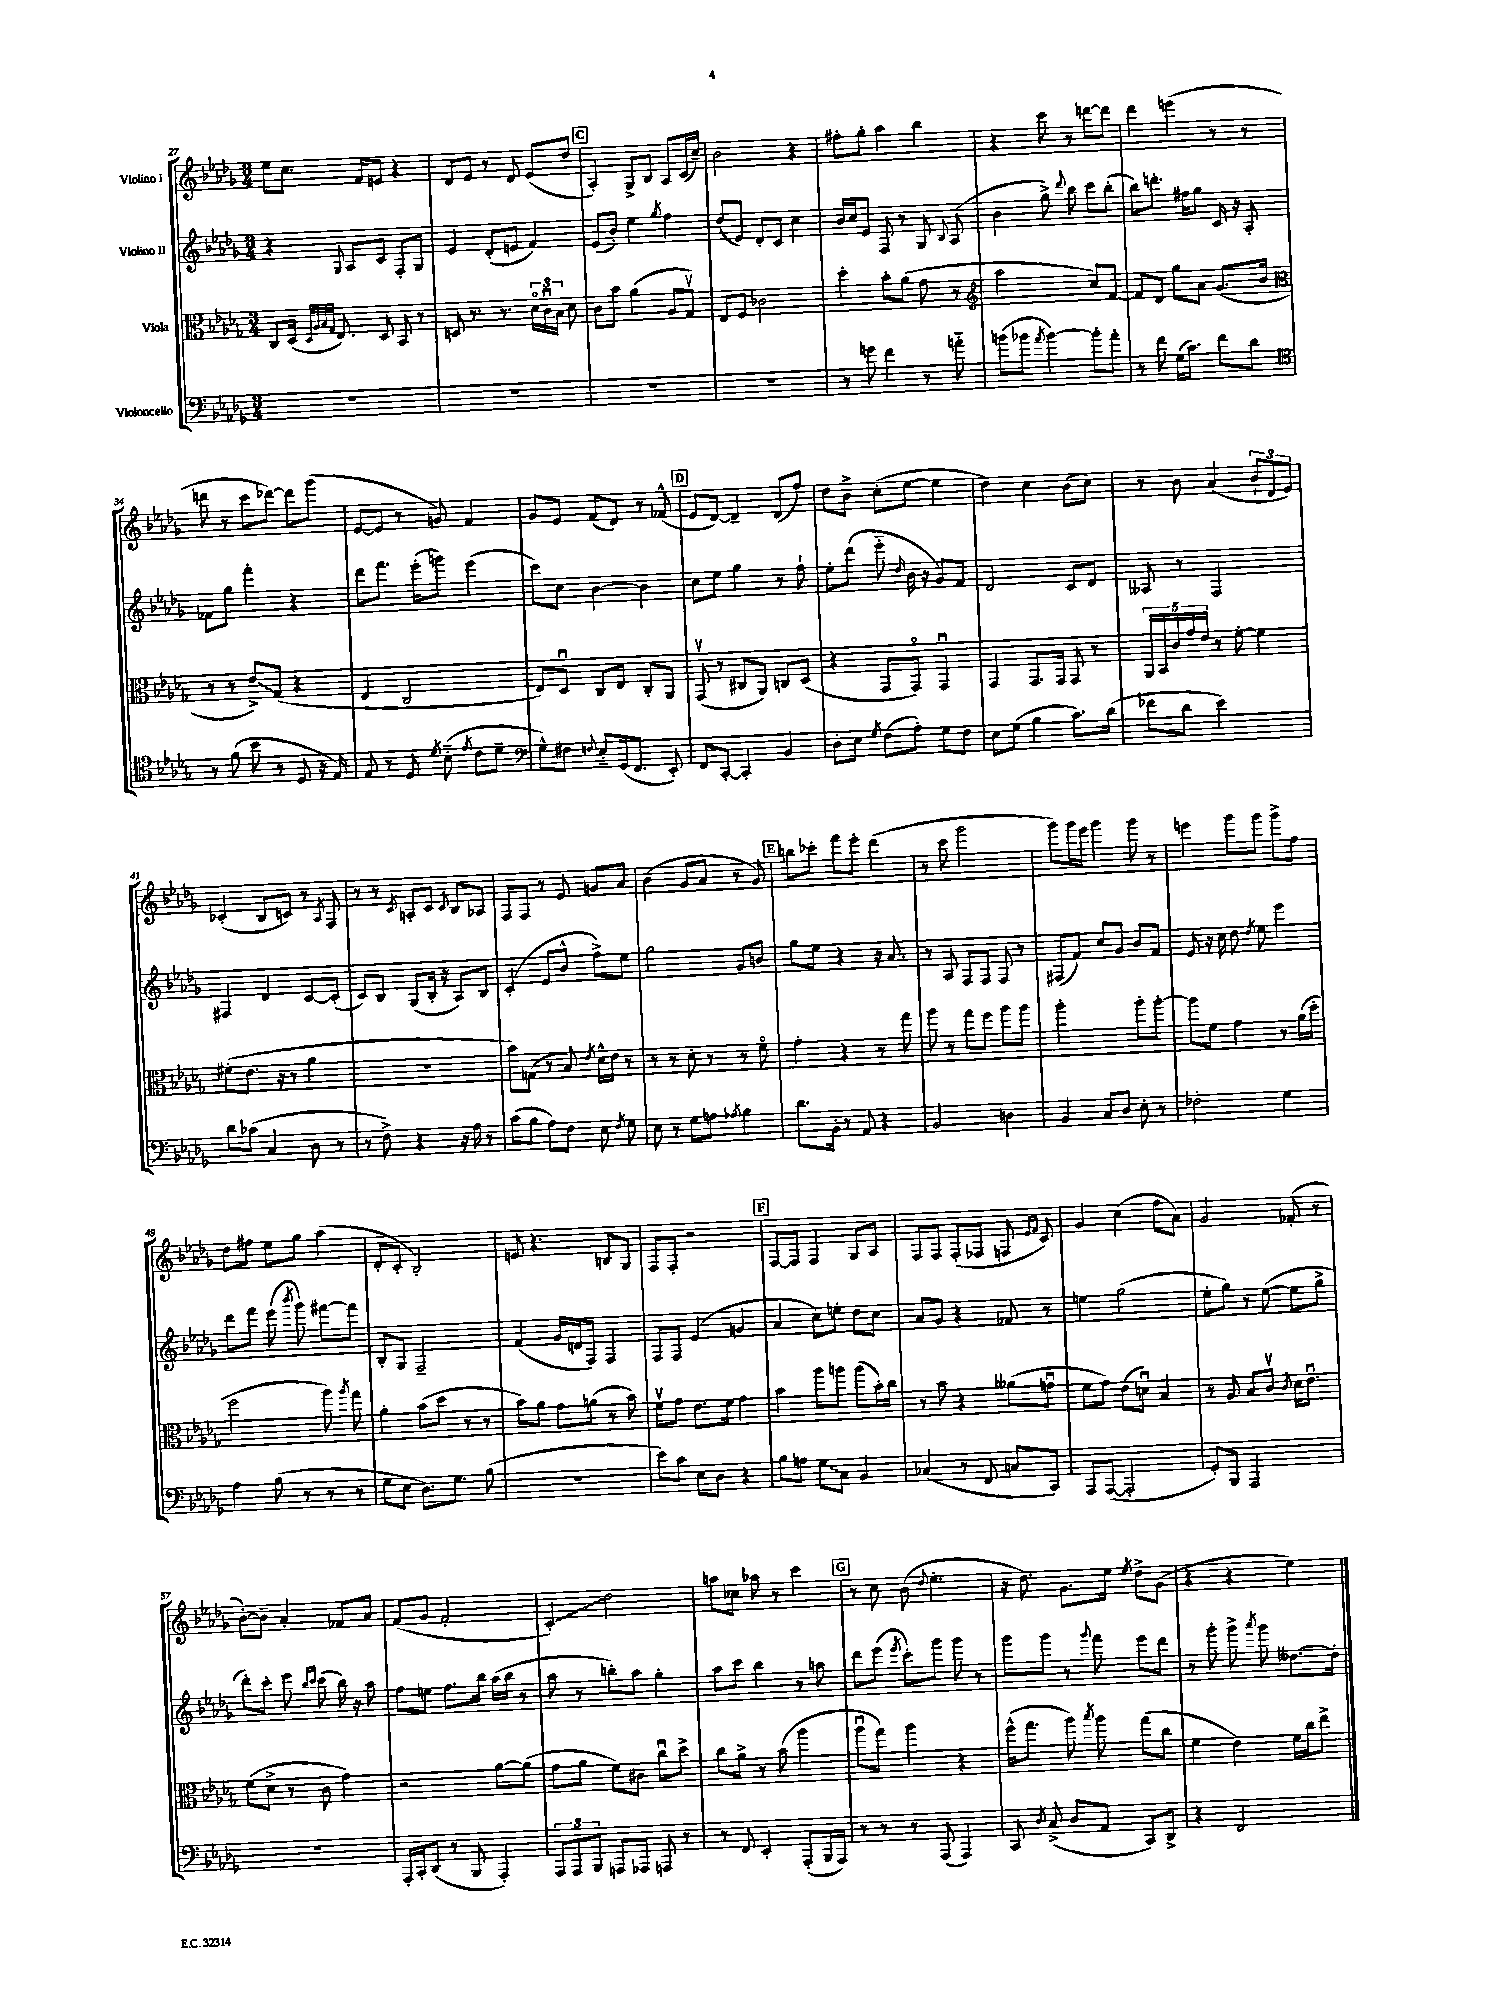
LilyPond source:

<<
\new StaffGroup <<
\new Staff = "s0" \with { instrumentName = "Violino I" } {
    \clef treble \key des \major \numericTimeSignature \time 3/4
    \autoBeamOff ees''8[ c''8.] f'16[ e'8] r4 |
    des'8[ ees'8] r8 des'8 ees'8[( des''8] |
    \mark \markup { \box "C" } aes4-.) ges8[-> bes8] aes8[ c'16( c''16]--) |
    bes'2 r4 |
    fis''8[-. ges''8]-. aes''4 bes''4 |
    r4 c'''8 r8 d'''8[~ d'''8] |
    des'''4 e'''4( r8 r8 |
    d'''8 r8 c'''8[ des'''8]~) des'''8[ ges'''8]( |
    ees'8[~ ees'8] r8 g'8) f'4 |
    ges'8[ ees'8] f'8[( des'8]) r8 fes'8-^( |
    \mark \markup { \box "D" } ees'8[ des'8]~) des'4-- des'8[( f''8]) |
    des''8[ bes'8]-> c''8[-.( ees''8]~ ees''4 |
    des''4) c''4 bes'8[( c''8]) |
    r8 bes'8 aes'4( \tuplet 3/2 { bes'8[-! des'8 ees'8]) } |
    ces'4-.( bes8[ c'8]) r8 \acciaccatura { aes8 } f8 |
    r8 r8 \acciaccatura { c'8 } a8[-. c'8] \appoggiatura { c'8 } bes8[ aes8] |
    f8[ f8] r8 ees'8 g'8[ aes'8] |
    bes'4( ges'8[ aes'8] r8 ges'8) |
    \mark \markup { \box "E" } b''8[ ces'''8]-. f'''8[ ees'''8]-. des'''4( |
    r8 c'''8 ges'''2 |
    ges'''8[) ges'''16 ees'''16] ges'''4 ges'''8 r8 |
    e'''4 ges'''8[ ges'''8] ges'''8[-> f''8] |
    des''8[ fis''8] ees''8[ ges''8] aes''4( |
    des'8[-. c'8]-. bes2-.) |
    e'8 r4. b8[ ges8] |
    f8[ f8]-. r2 |
    \mark \markup { \box "F" } f8[~ f8] f4 ges8[ aes8] |
    f8[ f8] f8[-.( fes8] f8 \grace { ees'16[ f'16] } c'8) |
    ges'4 c''4( f''8[ aes'8]) |
    ges'2 fes'8-.( r8 |
    bes'8[~-.) bes'8]-- aes'4-. fes'8[ aes'8] |
    f'8[( ges'8] f'2-. |
    \once \override Glissando.style = #'zigzag c'4-.\glissando) des''2 |
    a''8[ ces''8] aes''8 r8 c'''4 |
    \mark \markup { \box "G" } r8 c''8 bes'8( \appoggiatura { des''8 } ees''4.-. |
    r16 des''8.) ges'8.[ ees''16] \acciaccatura { ees''8 } des''8[-> ges'8]( |
    r4 r4 ees''4) \bar "|." |
}
\new Staff = "s1" \with { instrumentName = "Violino II" } {
    \clef treble \key des \major \numericTimeSignature \time 3/4
    \autoBeamOff r4 \appoggiatura { ges8 } aes8[ c'8] f8[-. ges8] |
    ees'4 des'8[-.( e'8] f'4) |
    \mark \markup { \box "C" } ees'8[( bes'8]-.) ees''4 \acciaccatura { ges''8 } f''4 |
    des''8[( ees'8]) des'8[-. c'8] c''4 |
    bes'16[ c''16 ees'8] f8 r8 ges8 \appoggiatura { bes8 } aes8( |
    bes'4 ges''8->) \appoggiatura { des'''8 } bes''8 c'''8[ bes''8]-.( |
    bes''8[) d'''8.]-. fis''16[ ges''8] c'16 r16 aes8-. |
    fes'8[ ges''8] f'''4-. r4 |
    des'''8[ f'''8.] ees'''16[-.( g'''8]) ees'''4( |
    c'''8[) c''8] bes'4~ bes'4 |
    \mark \markup { \box "D" } c''8[ ees''8] ges''4 r8 f''8-! |
    ees''8[-. des'''8]( ees'''8-_ \grace { des''16 } bes'16 r16 ges'8[) f'8] |
    des'2 c'8[ des'8] |
    aeses8 r8 f2 |
    fis4 des'4 c'8[~ c'8]-.( |
    c'8[) bes8] ges8[( bes16]-. r16 aes8[) bes8] |
    c'4-.( ees'8[ bes'8]-^ f''8[->) ees''8] |
    ges''2 ges'8[ b'8] |
    \mark \markup { \box "E" } ges''8[ ees''8] r4 r16 aes'8. |
    r8 aes8 f8[ f8] f8 r8 |
    fis8[( f'8]) c''8[ ges'8] bes'8[ f'8] |
    ees'8 r16 c''16 des''8 \acciaccatura { des''8 } ees''8 ees'''4 |
    des'''8[ f'''8] ees'''8( \acciaccatura { bes'''8 } ges'''8) fis'''8[~ fis'''8] |
    bes8[-. ges8] f2-- |
    f'4( ges'16[ d'16 f8]) f4 |
    f8[ f8] ees'4( g'4 |
    \mark \markup { \box "F" } aes'4 c''8[) e''8]-. des''8[ c''8] |
    aes'8[ ges'8] r4 fes'8 r8 |
    e''4 ges''2( |
    ees''8[-. ges''8]) r8 ees''8~( ees''8[ ges''8]-> |
    des'''8[-.) c'''8]-. ees'''8 \grace { bes''16[ c'''16] } c'''8( bes''16) r16 aes''8 |
    f''8[ e''8] f''8.[ bes''16] aes''16[( bes''16] r8 |
    aes''8 r8 b''8[-.) aes''8] ges''4-. |
    aes''8[ c'''8] bes''4 r8 a''8 |
    \mark \markup { \box "G" } des'''8[ ees'''8]( \acciaccatura { ees'''8 } c'''8[-.) ges'''8] ges'''8 r8 |
    ges'''8[ ges'''8] r8 \appoggiatura { ges'''8 } f'''8 ees'''8[ des'''8] |
    r8 ges'''8-. ges'''8-> \acciaccatura { aes'''8 } ges'''8 deses''8.[~ deses''16]-. \bar "|." |
}
\new Staff = "s2" \with { instrumentName = "Viola" } {
    \clef alto \key des \major \numericTimeSignature \time 3/4
    \autoBeamOff c8[ des16]( \grace { des32[ aes32 bes32 ges32] } ees8.) des8 bes,8 r8 |
    d8 r8. r8. \tuplet 3/2 { des'16[\flageolet c'16\downbow bes16] } des'8 |
    \mark \markup { \box "C" } c'8[ bes'8] aes'4( aes8[ ges8]\upbow) |
    ees8[ f8] ces'2 |
    des''4-. bes'8[-. aes'8]( ges'8 r8 |
    \clef treble aes''2 c''8[) f'8]~ |
    f'8[ des'8] ges''8[ aes'8] ges'8.[( bes'16] |
    \clef alto r8 r8 \once \override Glissando.style = #'zigzag ees'8[->\glissando) ges8]( r4 |
    ees4 c2 |
    ees8[) des8]\downbow c8[ ees8] c8[-. aes,8] |
    \mark \markup { \box "D" } ges,8\upbow( r8 cis8[ aes,8]) c8[ des8]( |
    r4 ges,8[ ges,8]\flageolet) ges,4\downbow |
    ges,4 ges,8.[ ges,16] ges,8 r8 |
    \tuplet 5/4 { aes,16[ bes,16 c'16 ges'16 ees'16] } r8 f'8~-. f'4 |
    fis'8[-.( ees'8.] r16 r8 aes'4 |
    R2. |
    bes'8[) g8]( r8 bes8) \acciaccatura { ees'8 } des'16[-^ ees'16] r8 |
    r8 r8 des'8-. r8 r8 f'8\flageolet |
    \mark \markup { \box "E" } ges'4-. r4 r8 ges''8 |
    aes''8 r8 ges''8[ f''8] aes''8[ aes''8] |
    aes''2-. aes''8[-. aes''8]~-. |
    aes''8[ f'8] ges'4 r8 aes'16[( des''16]-. |
    f''2 aes''8) \acciaccatura { aes''8 } ges''8 |
    aes'4-. bes'8[( des''8] r8 r8 |
    bes'8[) aes'8] ges'8[ a'8]( r8 bes'8) |
    f'8[\upbow ges'8] ees'8.[ f'16] ges'4 |
    \mark \markup { \box "F" } bes'4 aes''8[ a''8] a''8[( bes'16-.) c''16] |
    r8 bes'8 r4 aeses'8[( g'8]\downbow |
    f'8[ ges'8]) ees'8[( d'8]\downbow) bes4 |
    r8 aes8 bes8[ c'8]\upbow \acciaccatura { c'8 } des'16[ ees'8.]\downbow |
    f'8[( des'8]-> r8 c'8 ges'4) |
    r2 aes'8[~ aes'8]( |
    ges'8[ aes'8] f'8[) cis'8] c''8[\downbow des''8]-> |
    c''8[ aes'8]-> r8 bes'8( aes''4 |
    \mark \markup { \box "G" } aes''8[\downbow ges''8]) aes''4 r4 |
    f''16[-^( ges''8.] aes''8) \acciaccatura { bes''8 } aes''8 ges''8[( c''8] |
    f'4 ees'4) f'16[ c''16 ees''8]-> \bar "|." |
}
\new Staff = "s3" \with { instrumentName = "Violoncello" } {
    \clef bass \key des \major \numericTimeSignature \time 3/4
    \autoBeamOff R2. |
    R2. |
    \mark \markup { \box "C" } R2. |
    R2. |
    r8 g'8 f'4 r8 a'8-_ |
    b'8[( bes'8] \acciaccatura { aes'8 } bes'4~) bes'8[-. aes'8]-. |
    r8 f'8 ges16[( c'8.]) f'8[ des'8] |
    \clef tenor r8 f'8( bes'8 r8 des8 r16 ees16) |
    ees8 r8 des8 \acciaccatura { des'8 } bes8-_( \acciaccatura { ees'8 } c'8[ des'8]-- |
    \clef bass ges8[-^) fis8] \appoggiatura { f8 } ees8[-_ ges,16( f,8.] ees,8-.) |
    \mark \markup { \box "D" } f,8[ c,8]~-. c,4-. bes,4 |
    des8[-. ees8] \acciaccatura { ges8 } f8[( aes8]-.) ges8[ f8] |
    ees8[ ges8]( bes4 c'8.[) des'16]( |
    fes'8[ des'8] ees'2) |
    des'8[ ces'8]( c4 des8 r8 |
    r8 f8->) r4 r16 aes16 r8 |
    c'8[( bes8] aes8[) f8] ees8 \acciaccatura { f8 } ges8 |
    ees8 r8 ges8[ a8] \acciaccatura { aes8 } bes4 |
    \mark \markup { \box "E" } des'8.[ bes,16]-. r8 aes,8 r4 |
    bes,2 d4 |
    bes,4 c8[ des8] ees8-. r8 |
    fes2-. ges4 |
    aes4 bes8( r8 r8 r8 |
    ges8[ ees8] des8.[) ges8.] bes8( |
    R2. |
    ees'8[) c'8] ees8[ des8] r4 |
    \mark \markup { \box "F" } bes8[ a8] \once \override Glissando.style = #'zigzag ges8[\glissando c8] bes,4 |
    ces4( r8 f,8 c8[ c,8]) |
    aes,,8[ aes,,8]~( aes,,2-. |
    ges,8[-.) bes,,8] aes,,2 |
    R2. |
    aes,,16[-. c,16-. des,8]( r8 bes,,8 aes,,4-.) |
    \tuplet 3/2 { aes,,8[ aes,,8 bes,,8] } a,,8[ aes,,8] a,,8 r8 |
    r8 f,8 ees,4-. aes,,8[-.( bes,,16 aes,,16]) |
    \mark \markup { \box "G" } r8 r8 r8 aes,,8( aes,,4) |
    c,8 \acciaccatura { des8 } c8->( des8[ aes,8] c,8[) des,8]-> |
    r4 f,2 \bar "|." |
}
>>
>>
\layout { \context { \Score currentBarNumber = #27 } }
